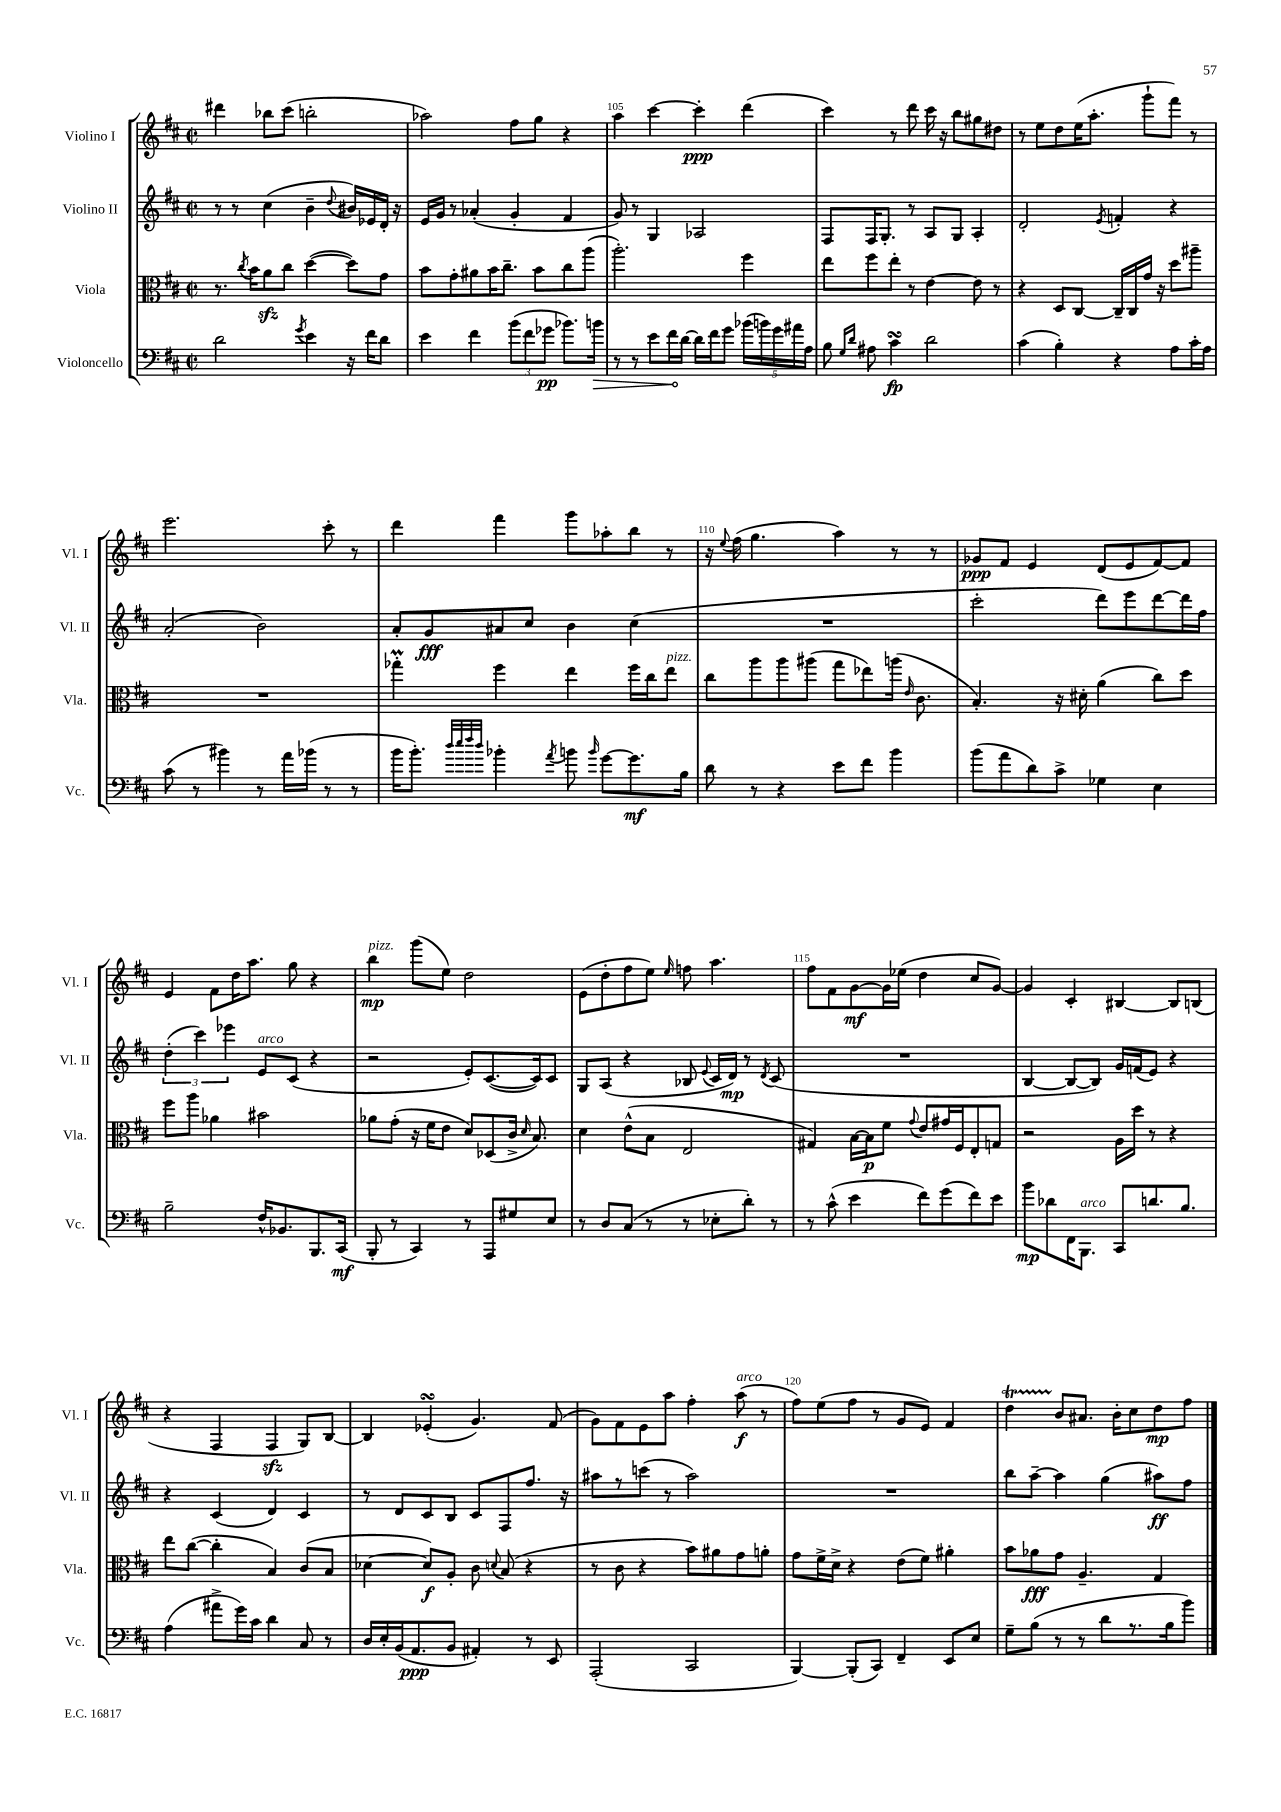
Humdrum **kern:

**kern	**dynam	**kern	**dynam	**kern	**dynam	**kern	**dynam
*part4	*part4	*part3	*part3	*part2	*part2	*part1	*part1
*staff4	*staff4	*staff3	*staff3	*staff2	*staff2	*staff1	*staff1
*I"Violoncello	*	*I"Viola	*	*I"Violino II	*	*I"Violino I	*
*I'Vc.	*	*I'Vla.	*	*I'Vl. II	*	*I'Vl. I	*
*clefF4	*	*clefC3	*	*clefG2	*	*clefG2	*
*k[f#c#]	*	*k[f#c#]	*	*k[f#c#]	*	*k[f#c#]	*
*M2/2	*	*M2/2	*	*M2/2	*	*M2/2	*
*met(c|)	*	*met(c|)	*	*met(c|)	*	*met(c|)	*
=103	=103	=103	=103	=103	=103	=103	=103
2d\	.	8.r	.	8r	.	4ddd#X\	.
.	.	.	.	8r	.	.	.
.	.	8qcc#/	.	.	.	.	.
.	.	16b\KL	.	.	.	.	.
.	.	8azz\	.	(4cc#\	.	8bb-X\L	.
.	.	8cc#\J	.	.	.	(8ccc#\J	.
8qg/	.	.	.	.	.	.	.
4e\	.	([4dd\	.	4b~\	.	2bbn'\	.
.	.	.	.	8qqdd/	.	.	.
16r	.	8dd\L])	.	16b#X/LL)	.	.	.
16f#\KL	.	.	.	16e-X/	.	.	.
8d\J	.	8g\J	.	16d'/JJ	.	.	.
.	.	.	.	16r	.	.	.
=104	=104	=104	=104	=104	=104	=104	=104
4e\	.	8b\L	.	16e/LL	.	2aa-X\)	.
.	.	.	.	16g/JJ	.	.	.
.	.	8g'\	.	8r	.	.	.
4f#\	.	8a#X\	.	(4a-X'/	.	.	.
.	.	16b\K	.	.	.	.	.
.	.	8.cc#~\J	.	.	.	.	.
(12b\L	.	.	.	4g'/	.	8ff#\L	.
12f#\	.	.	.	.	.	.	.
.	.	8b\L	.	.	.	8gg\J	.
12g-X\J	pp	.	.	.	.	.	.
8.b-X\L)	.	8cc#\	.	4f#/	.	4r	.
.	.	(8aa\J	.	.	.	.	.
!	!LO:HP:b	!	!	!	!	!	!
16bn\Jk	>	.	.	.	.	.	.
=105	=105	=105	=105	=105	=105	=105	=105
8r	.	2.aa'\)	.	8g/)	.	4aa\	.
8r	.	.	.	8r	.	.	.
8e\L	.	.	.	4G/	.	[4ccc#\	.
16f#\L	.	.	.	.	.	.	.
[16d\JJ	]	.	.	.	.	.	.
16d\LL]	.	.	.	2A-X/	.	4ccc#'\]	ppp
16f#\J	.	.	.	.	.	.	.
8g\J	.	.	.	.	.	.	.
(20b-X\LL	.	4ff#\	.	.	.	(4ddd\	.
20bn\)	.	.	.	.	.	.	.
20g\	.	.	.	.	.	.	.
20a#X\	.	.	.	.	.	.	.
20A\JJ	.	.	.	.	.	.	.
=106	=106	=106	=106	=106	=106	=106	=106
8B\	.	8ee\L	.	8F#/L	.	4ccc#\)	.
16qqG/LL	.	.	.	.	.	.	.
16qqd/JJ	.	.	.	.	.	.	.
8A#X\	.	8ff#\	.	16F#/K	.	.	.
.	.	.	.	8.G'/J	.	.	.
4c#sSsS\	fp	8ee'\J	.	.	.	8r	.
.	.	8r	.	8r	.	8ddd\	.
2d\	.	[4e\	.	8A/L	.	16ccc#\	.
.	.	.	.	.	.	16r	.
.	.	.	.	8G/J	.	8bb\L	.
.	.	8e\]	.	4A'/	.	8gg#X\	.
.	.	8r	.	.	.	8dd#X\J	.
=107	=107	=107	=107	=107	=107	=107	=107
(4c#\	.	4r	.	2d'/	.	8r	.
.	.	.	.	.	.	8ee\L	.
4B'\)	.	8D/L	.	.	.	8dd\	.
.	.	[8C#/J	.	.	.	(16ee\K	.
.	.	.	.	.	.	8.aa'\J	.
.	.	.	.	8qe/	.	.	.
4r	.	16C#~/LL]	.	4fn'/	.	.	.
.	.	16C#/	.	.	.	.	.
.	.	16g/JJ	.	.	.	8ggg`\L	.
.	.	16r	.	.	.	.	.
8A\L	.	8dd\L	.	4r	.	8fff#\J)	.
16c#'\L	.	8aa#X~\J	.	.	.	8r	.
16A\JJ	.	.	.	.	.	.	.
!!LO:LB:g=z
=108	=108	=108	=108	=108	=108	=108	=108
(8c#\	.	1r	.	(2a'/	.	2.eee\	.
8r	.	.	.	.	.	.	.
4b#X\)	.	.	.	.	.	.	.
8r	.	.	.	2b\)	.	.	.
16a\LL	.	.	.	.	.	.	.
(16b-X\JJ	.	.	.	.	.	.	.
8r	.	.	.	.	.	8ccc#'\	.
8r	.	.	.	.	.	8r	.
=109	=109	=109	=109	=109	=109	=109	=109
16b\KL	.	4gg-XM'\	.	8a'/L	.	4ddd\	.
8.b'\J)	.	.	.	.	.	.	.
.	.	.	.	8g/	fff	.	.
32qqdd/LLL	.	.	.	.	.	.	.
32qqee/	.	.	.	.	.	.	.
32qqff#/	.	.	.	.	.	.	.
32qqdd/JJJ	.	.	.	.	.	.	.
4b-X'\	.	4ff#\	.	8a#X/	.	4fff#\	.
.	.	.	.	8cc#/J	.	.	.
8qa/	.	.	.	.	.	.	.
8bn\	.	4ee\	.	4b\	.	8ggg\L	.
16qqb/	.	.	.	.	.	.	.
[8g\L	.	.	.	.	.	8aa-X'\	.
8.g\]	mf	16ff#\LL	.	(4cc#\	.	8bb\J	.
.	.	16cc#\J	.	.	.	.	.
!	!	!LO:TX:a:i:t=pizz.	!	!	!	!	!
.	.	8ee\J	.	.	.	8r	.
16B\Jk	.	.	.	.	.	.	.
=110	=110	=110	=110	=110	=110	=110	=110
8d\	.	8cc#\L	.	1r	.	16r	.
.	.	.	.	.	.	8qqee/	.
.	.	.	.	.	.	(16ff#\	.
8r	.	8aa\	.	.	.	4.gg\	.
4r	.	8aa\	.	.	.	.	.
.	.	(8aa#X\J	.	.	.	.	.
8e\L	.	8gg\L	.	.	.	4aa\)	.
8f#\J	.	8ee-X\)	.	.	.	.	.
4b\	.	(16aan\Jk	.	.	.	8r	.
.	.	16qqe/	.	.	.	.	.
.	.	8.c#\	.	.	.	.	.
.	.	.	.	.	.	8r	.
=111	=111	=111	=111	=111	=111	=111	=111
(8b\L	.	4.B'/)	.	2ccc#'\	.	8g-X/L	ppp
8a\	.	.	.	.	.	8f#/J	.
8d\)	.	.	.	.	.	4e/	.
8c#^\J	.	16r	.	.	.	.	.
.	.	16d#X'\	.	.	.	.	.
4G-X\	.	(4a\	.	8ddd\L)	.	(8d/L	.
.	.	.	.	8eee\	.	8e/	.
4E\	.	8cc#\L)	.	[8ddd\	.	[8f#/)	.
.	.	8dd\J	.	16ddd\L]	.	8f#/J]	.
.	.	.	.	16ff#\JJ	.	.	.
!!LO:LB:g=z
=112	=112	=112	=112	=112	=112	=112	=112
2B~\	.	8ff#\L	.	(6dd'\	.	4e/	.
.	.	8aa\J	.	.	.	.	.
.	.	.	.	6ccc#\)	.	.	.
.	.	4a-X\	.	.	.	8f#\L	.
.	.	.	.	6eee-X\	.	.	.
.	.	.	.	.	.	16dd\K	.
.	.	.	.	.	.	8.aa\J	.
!	!	!	!	!LO:TX:a:i:t=arco	!	!	!
16F#^^/KL	.	2b#X\	.	8e/L	.	.	.
8.BB-X/	.	.	.	.	.	.	.
.	.	.	.	(8c#/J	.	8gg\	.
8.BBB/	.	.	.	4r	.	4r	.
(16CC#/Jk	mf	.	.	.	.	.	.
=113	=113	=113	=113	=113	=113	=113	=113
!	!	!	!	!	!	!LO:TX:a:i:t=pizz.	!
8BBB'/	.	8a-X\L	.	2r	.	4bb\	mp
8r	.	(8g'\J	.	.	.	.	.
4CC#/)	.	16r	.	.	.	(8ggg\L	.
.	.	16f#\KL	.	.	.	.	.
.	.	8e\J	.	.	.	8ee\J)	.
8r	.	8d/L)	.	8e'/L)	.	2dd\	.
8AAA/L	.	(8D-X/	.	([8.c#/	.	.	.
8G#X/	.	16c#^/Jk	.	.	.	.	.
.	.	16qqd/	.	.	.	.	.
.	.	8.B/)	.	16c#/k])	.	.	.
8E/J	.	.	.	8c#/J	.	.	.
=114	=114	=114	=114	=114	=114	=114	=114
8r	.	4d\	.	8G/L	.	(8e\L	.
8D/L	.	.	.	(8A/J	.	8dd'\	.
(8C#/J	.	(8e^^\L	.	4r	.	8ff#\	.
8r	.	8B\J	.	.	.	8ee\J)	.
.	.	.	.	.	.	16qqee/	.
8r	.	2E/	.	8B-X/	.	8ffn\	.
.	.	.	.	8qqe/	.	.	.
8E-X'\L	.	.	.	16c#/LL	.	4.aa\	.
.	.	.	.	16d/JJ)	mp	.	.
8d'\J)	.	.	.	8r	.	.	.
.	.	.	.	8qd/	.	.	.
8r	.	.	.	(8c#/	.	.	.
=115	=115	=115	=115	=115	=115	=115	=115
8r	.	4G#X/)	.	1r	.	8ff#\L	.
(8c#^^\	.	.	.	.	.	8f#\	.
4e\	.	[16B\LL	.	.	.	[8g\	mf
.	.	16B\J]	p	.	.	.	.
.	.	8f#\J	.	.	.	16g\L]	.
.	.	.	.	.	.	(16ee-X\JJ	.
.	.	8qqg/	.	.	.	.	.
8f#\L)	.	8e/L	.	.	.	4dd\	.
(8g\	.	16g#X/L	.	.	.	.	.
.	.	16F#/J	.	.	.	.	.
8f#\)	.	8E'/	.	.	.	8cc#/L	.
8e\J	.	8Gn/J	.	.	.	[8g/J)	.
=116	=116	=116	=116	=116	=116	=116	=116
8b\L	mp	2r	.	[4B/	.	4g/]	.
8d-X\	.	.	.	.	.	.	.
16FF#\K	.	.	.	8B/L_	.	4c#'/	.
!LO:TX:a:i:t=arco	!	!	!	!	!	!	!
8.BBB\J	.	.	.	.	.	.	.
.	.	.	.	8B/J])	.	.	.
8CC#/L	.	16A\LL	.	16g/LL	.	[4B#X/	.
.	.	16dd\JJ	.	(16fn/J	.	.	.
8.dn/	.	8r	.	8e/J)	.	.	.
.	.	4r	.	4r	.	8B#/L]	.
8.B/J	.	.	.	.	.	.	.
.	.	.	.	.	.	(8Bn/J	.
!!LO:LB:g=z
=117	=117	=117	=117	=117	=117	=117	=117
(4A\	.	8ee\L	.	4r	.	4r	.
.	.	([8cc#\J	.	.	.	.	.
8a#X^\L	.	4cc#'\]	.	(4c#/	.	4F#/	.
16g\L)	.	.	.	.	.	.	.
16c#\JJ	.	.	.	.	.	.	.
4d\	.	4B/)	.	4d/)	.	4F#zz/	.
8C#/	.	(8c#/L	.	4c#/	.	8G/L)	.
8r	.	8B/J	.	.	.	[8B/J	.
=118	=118	=118	=118	=118	=118	=118	=118
16D/LL	.	[4d-X\	.	8r	.	4B/]	.
16E'/	.	.	.	.	.	.	.
(16BB/J	.	.	.	8d/L	.	.	.
8.AA/	ppp	.	.	.	.	.	.
.	.	8d-/L])	f	8c#/	.	(4e-XsSSs'/	.
8BB/J	.	8A'/J	.	8B/J	.	.	.
4AA#X'/)	.	8c#\	.	8c#/L	.	4.g/)	.
.	.	8qqdn/	.	.	.	.	.
.	.	(8B/	.	8F#/	.	.	.
8r	.	4r	.	8.ff#/J	.	.	.
8EE/	.	.	.	.	.	(8f#/	.
.	.	.	.	16r	.	.	.
=119	=119	=119	=119	=119	=119	=119	=119
(2AAA'/	.	8r	.	8aa#X\L	.	8g\L)	.
.	.	8c#\	.	8r	.	8f#\	.
.	.	4r	.	(8cccn\J	.	8e\	.
.	.	.	.	8r	.	8aa\J	.
2CC#/	.	8b\L)	.	2aa#\)	.	4ff#'\	.
.	.	8a#X\	.	.	.	.	.
!	!	!	!	!	!	!LO:TX:a:i:t=arco	!
.	.	8g\	.	.	.	(8aa\	f
.	.	8an'\J	.	.	.	8r	.
=120	=120	=120	=120	=120	=120	=120	=120
[4BBB/)	.	8g\L	.	1r	.	8ff#\L)	.
.	.	16f#^\L	.	.	.	(8ee\	.
.	.	16d^\JJ	.	.	.	.	.
(8BBB'/L]	.	4r	.	.	.	8ff#\J	.
8CC#/J)	.	.	.	.	.	8r	.
4FF#~/	.	(8e\L	.	.	.	8g/L	.
.	.	8f#\J)	.	.	.	8e/J)	.
8EE/L	.	4a#X'\	.	.	.	4f#/	.
8E/J	.	.	.	.	.	.	.
=121	=121	=121	=121	=121	=121	=121	=121
8G~\L	.	8b\L	.	8bb\L	.	4ddT\	.
(8B\J	.	8a-X\	fff	[8aa~\J	.	.	.
8r	.	8g\J	.	4aa\]	.	8b/L	.
8r	.	4.A~/	.	.	.	8.a#X/J	.
8d\L	.	.	.	(4gg\	.	.	.
.	.	.	.	.	.	16b'\KL	.
8.r	.	.	.	.	.	8cc#\	.
.	.	4G/	.	8aa#X\L)	ff	8dd\	mp
16B\k	.	.	.	.	.	.	.
8b\J)	.	.	.	8ff#\J	.	8ff#\J	.
==	==	==	==	==	==	==	==
*-	*-	*-	*-	*-	*-	*-	*-
